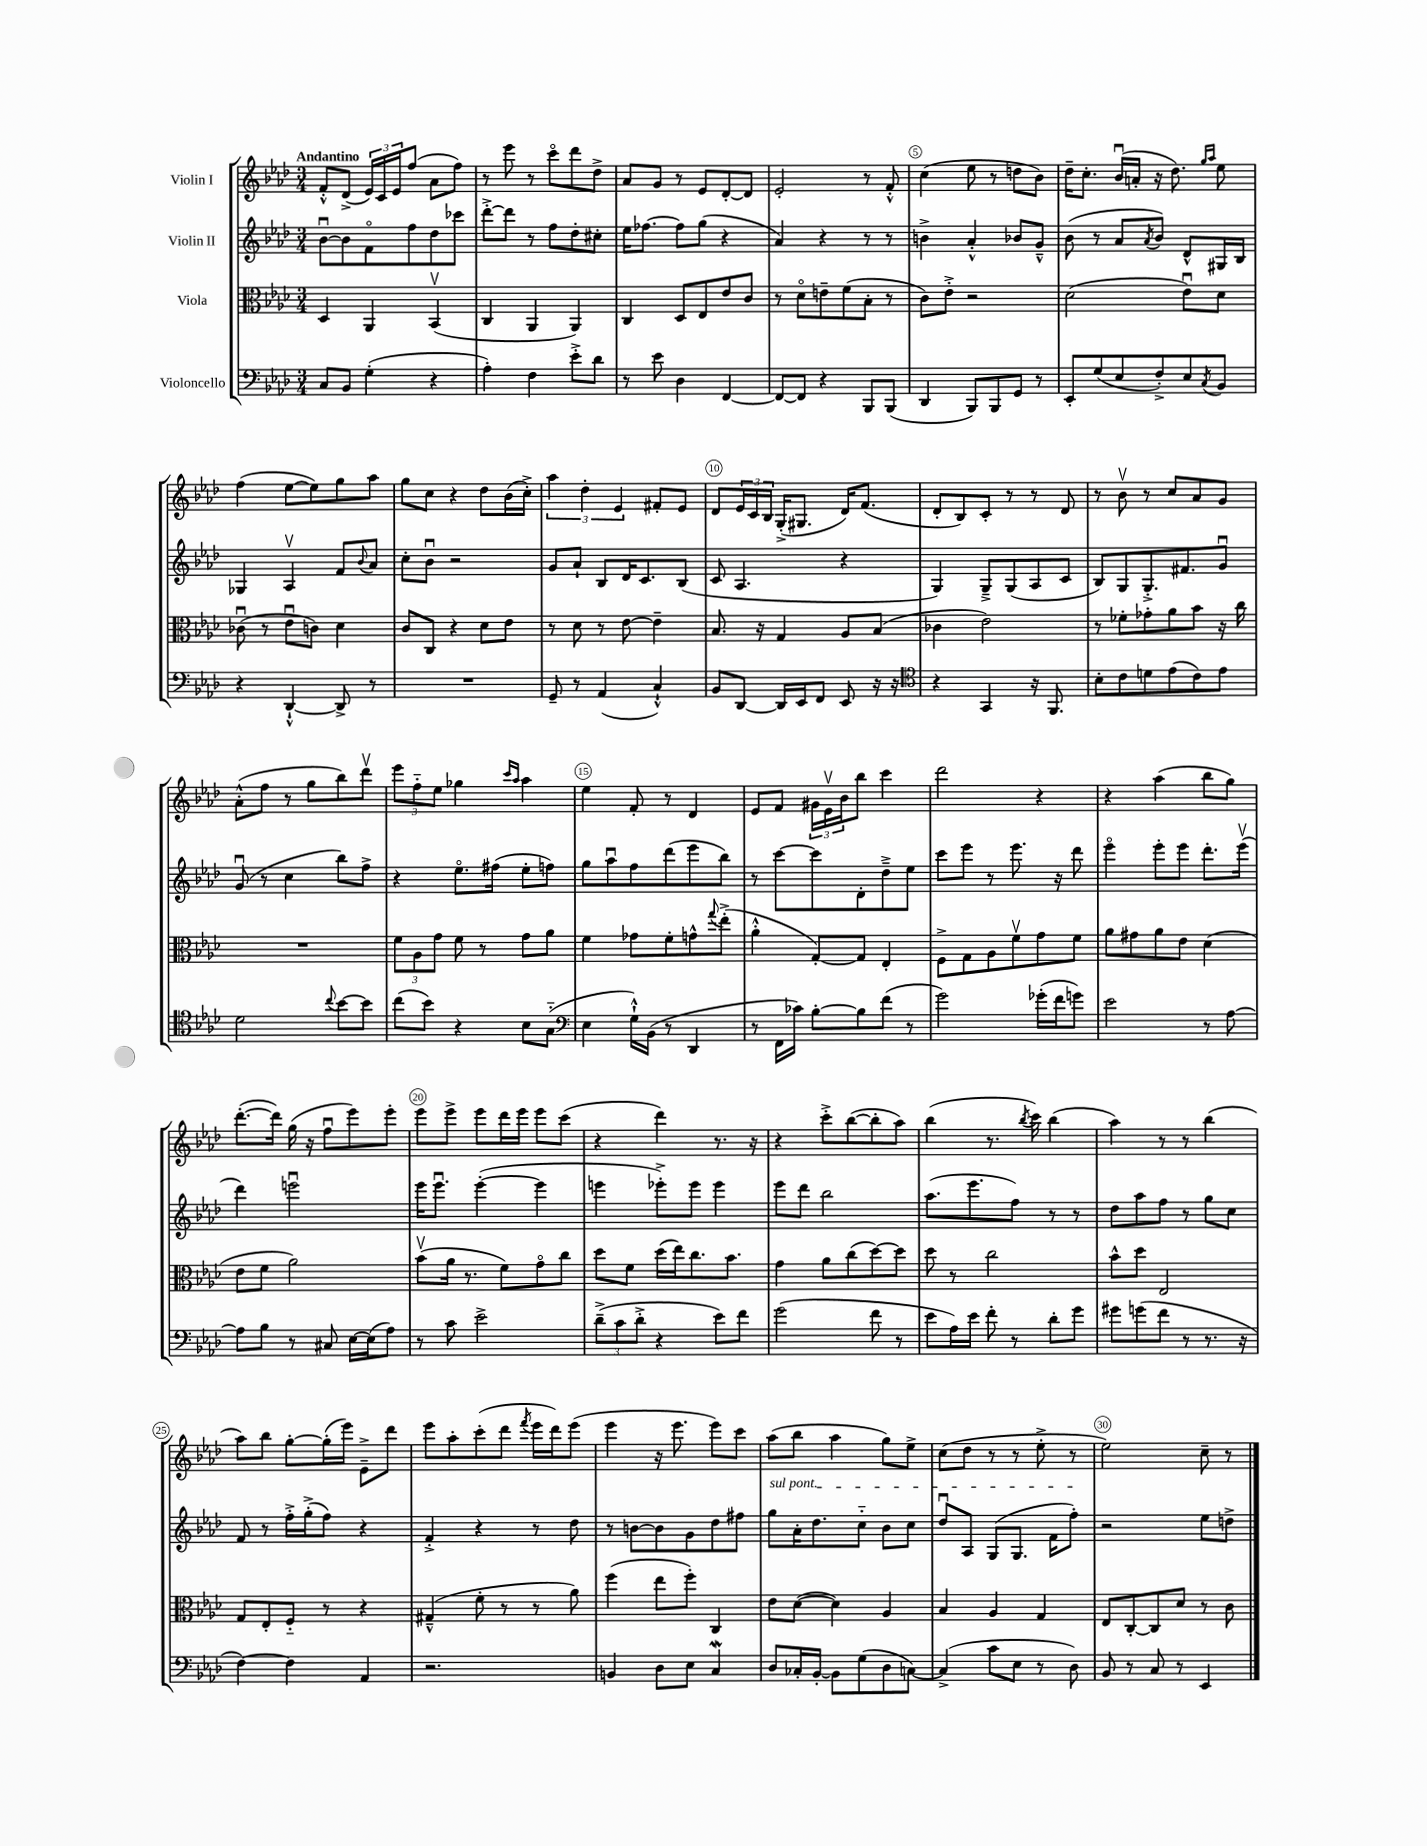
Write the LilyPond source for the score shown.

<<
\new StaffGroup <<
\new Staff = "s0" \with { instrumentName = "Violin I" } {
    \clef treble \key aes \major \numericTimeSignature \time 3/4 \tempo "Andantino"
    f'8-.-^ des'8->( \tuplet 3/2 { ees'16) c'16 ees'16 } f''8( aes'8 f''8) |
    r8 ees'''8 r8 c'''8\flageolet des'''8 des''8-> |
    aes'8 g'8 r8 ees'8 des'8~-. des'8 |
    ees'2-. r8 f'8-.-^ |
    c''4( ees''8 r8 d''8 bes'8) |
    des''16-- c''8.-. bes'16\downbow( a'16-. r16 des''8.) \grace { g''16 aes''16 } ees''8 |
    f''4( ees''8~ ees''8) g''8 aes''8 |
    g''8 c''8 r4 des''8 bes'16( c''16-.->) |
    \tuplet 3/2 { aes''4 des''4-. ees'4 } fis'8-. ees'8 |
    des'8 \tuplet 3/2 { ees'16 c'16 bes16 } g16-.->( gis8. des'16) f'8.( |
    des'8-. bes8) c'8-. r8 r8 des'8 |
    r8 bes'8\upbow r8 c''8 aes'8 g'8 |
    aes'8-.-^( f''8 r8 g''8 bes''8) des'''8\upbow |
    \tuplet 3/2 { ees'''8 f''8-_ ees''8 } ges''4 \grace { c'''16 aes''16 } aes''4 |
    ees''4 f'8-. r8 des'4 |
    ees'8 f'8 \tuplet 3/2 { gis'16 ees'16\upbow bes'16 } bes''8 c'''4 |
    des'''2 r4 |
    r4 aes''4( bes''8 g''8) |
    des'''8.~-.( des'''16) g''16( r16 f''8\downbow ees'''8) ees'''8-. |
    ees'''8 ees'''8-> ees'''8 des'''16 ees'''16 ees'''8 c'''8( |
    r4 des'''4) r8. r16 |
    r4 c'''8-.-> bes''8~( bes''8-. aes''8) |
    bes''4( r8. \acciaccatura { bes''8 } c'''16) bes''4( |
    aes''4) r8 r8 bes''4( |
    aes''8) bes''8 g''8~-. g''16-.( ees'''16) ees'8---> des'''8 |
    ees'''8 aes''8-. c'''8-.( des'''8 \acciaccatura { f'''8 } ees'''16 des'''16) ees'''8( |
    ees'''4 r16 ees'''8. ees'''8) c'''8 |
    aes''8( bes''8 aes''4 g''8) ees''8-> |
    c''8( des''8 r8 r8 ees''8-.-> r8 |
    ees''2) c''8-- r8 \bar "|." |
}
\new Staff = "s1" \with { instrumentName = "Violin II" } {
    \clef treble \key aes \major \numericTimeSignature \time 3/4
    bes'8~\downbow bes'8 f'8\flageolet f''8 des''8 ces'''8 |
    des'''8~-.-> des'''8 r8 f''8 des''8-. cis''8-. |
    ees''16 fes''8.~ fes''8 g''8( r4 |
    aes'4) r4 r8 r8 |
    b'4-> aes'4-.-^ bes'8 g'8---^ |
    bes'8( r8 aes'8 \acciaccatura { aes'8 } bes'8) des'8-^ gis16 bes16 |
    ges4 aes4\upbow f'8 \appoggiatura { bes'8 } aes'8 |
    c''8-. bes'8\downbow r2 |
    g'8 aes'8-! bes8 des'16 c'8. bes8( |
    c'8 aes4. r4 |
    g4) g8---> g8( aes8 c'8 |
    bes8) g8 g8.-.-> fis'8. g'8\downbow |
    g'8\downbow( r8 c''4 bes''8) f''8-> |
    r4 ees''8.\flageolet fis''16( ees''8-. f''8) |
    g''8 aes''8\downbow f''8 des'''8( ees'''8 bes''8) |
    r8 c'''8~ c'''8 des'8-. des''8---> ees''8 |
    c'''8 ees'''8 r8 ees'''8. r16 des'''8 |
    ees'''4\flageolet ees'''8-. ees'''8 des'''8.-. ees'''16\upbow( |
    des'''4) e'''2\downbow |
    ees'''16 ees'''8.\downbow ees'''4~-.( ees'''4 |
    e'''4 ees'''8-.->) ees'''8 ees'''4 |
    ees'''8 des'''8 bes''2 |
    aes''8.( ees'''8. f''8) r8 r8 |
    des''8 aes''8 f''8 r8 g''8 c''8 |
    f'8 r8 f''16-.-> g''16-.->( f''8) r4 |
    f'4-.-> r4 r8 des''8 |
    r8 b'8~ b'8 g'8 des''8 fis''8 |
    \once \override TextSpanner.bound-details.left.text = \markup { \italic "sul pont." } g''8\startTextSpan aes'16-. des''8. c''8-_ bes'8 c''8 |
    des''8\downbow aes8 g8( g8. f'16 f''8-.\stopTextSpan) |
    r2 ees''8 d''8-> \bar "|." |
}
\new Staff = "s2" \with { instrumentName = "Viola" } {
    \clef alto \key aes \major \numericTimeSignature \time 3/4
    des4 aes,4 bes,4\upbow( |
    c4 aes,4 aes,4) |
    c4 des8 ees8 ees'8 c'8 |
    r8 des'8\flageolet e'8-- f'8( bes8-. r8 |
    c'8) ees'8-.-> r2 |
    des'2( ees'8\downbow) des'8 |
    ces'8\downbow( r8 ees'8\downbow c'8) des'4 |
    c'8 c8 r4 des'8 ees'8 |
    r8 des'8 r8 ees'8~ ees'4-- |
    bes8. r16 g4 aes8 bes8( |
    ces'4 ees'2) |
    r8 fes'8-. ges'8-. aes'8 bes'8 r16 c''16 |
    R2. |
    \tuplet 3/2 { f'8 aes8 g'8 } f'8 r8 g'8 aes'8 |
    f'4 ges'8 f'8-. g'8-^ \appoggiatura { g''8 } ees''8-.->( |
    aes'4-.-^ g8~-.) g8 ees4-. |
    f8-> g8 aes8 f'8\upbow g'8 f'8 |
    aes'8 gis'8 aes'8 ees'8 des'4( |
    ees'8 f'8 aes'2) |
    bes'8\upbow( aes'16 r8. f'8) g'8\flageolet c''8 |
    des''8 f'8 des''16( ees''16) c''8. bes'8. |
    g'4 aes'8 c''8( des''8~) des''8 |
    des''8 r8 c''2 |
    bes'8-^ des''8 ees2 |
    g8 ees8-. f8-_ r8 r4 |
    gis4---^( f'8-. r8 r8 aes'8) |
    f''4( ees''8 f''8-.) c4 |
    ees'8 des'8~( des'4) aes4 |
    bes4 aes4 g4 |
    ees8 c8~-. c8 des'8 r8 c'8 \bar "|." |
}
\new Staff = "s3" \with { instrumentName = "Violoncello" } {
    \clef bass \key aes \major \numericTimeSignature \time 3/4
    c8 bes,8 g4-.( r4 |
    aes4-.) f4 ees'8-.-> des'8 |
    r8 ees'8 des4 f,4~ |
    f,8~ f,8 r4 bes,,8 bes,,8( |
    des,4 bes,,8) bes,,8 g,8 r8 |
    ees,8-. g8( ees8 f8-.->) ees8 \acciaccatura { c8 } bes,8 |
    r4 des,4~-!-^ des,8-> r8 |
    R2. |
    g,8-- r8 aes,4( c4-!-^) |
    bes,8 des,8~ des,16 ees,16 f,8 ees,8 r16 r16 |
    \clef tenor r4 g,4 r16 f,8. |
    bes8-. c'8 d'8 ees'8( c'8) ees'8 |
    des'2 \appoggiatura { c''8 } bes'8~ bes'8 |
    c''8( bes'8) r4 bes8 g8-_( |
    \clef bass ees4 g16-!-^) bes,16( r8 des,4 |
    r8 f,16 ces'16) bes8~-. bes8 f'8( r8 |
    g'2) ges'16-.( f'16 g'8) |
    ees'2 r8 aes8~ |
    aes8 bes8 r8 cis8 ees16~ ees16( aes8) |
    r8 c'8 ees'2-> |
    \tuplet 3/2 { des'8--->( c'8 des'8-.-> } r4 ees'8) f'8 |
    g'2( f'8 r8 |
    ees'8 aes16) ees'16 f'8-. r8 des'8-. g'8 |
    gis'8 g'8( f'8 r8 r8. r16 |
    f4~) f4 aes,4 |
    r2. |
    b,4 des8 ees8 c4\mordent |
    des8 ces16-. bes,16~-. bes,8 g8( des8 c8~) |
    c4->( c'8 ees8 r8 des8) |
    bes,8 r8 c8 r8 ees,4 \bar "|." |
}
>>
>>
\layout { \context { \Score \override BarNumber.break-visibility = ##(#f #t #t) barNumberVisibility = #(every-nth-bar-number-visible 5) \override BarNumber.stencil = #(make-stencil-circler 0.1 0.3 ly:text-interface::print) } }
